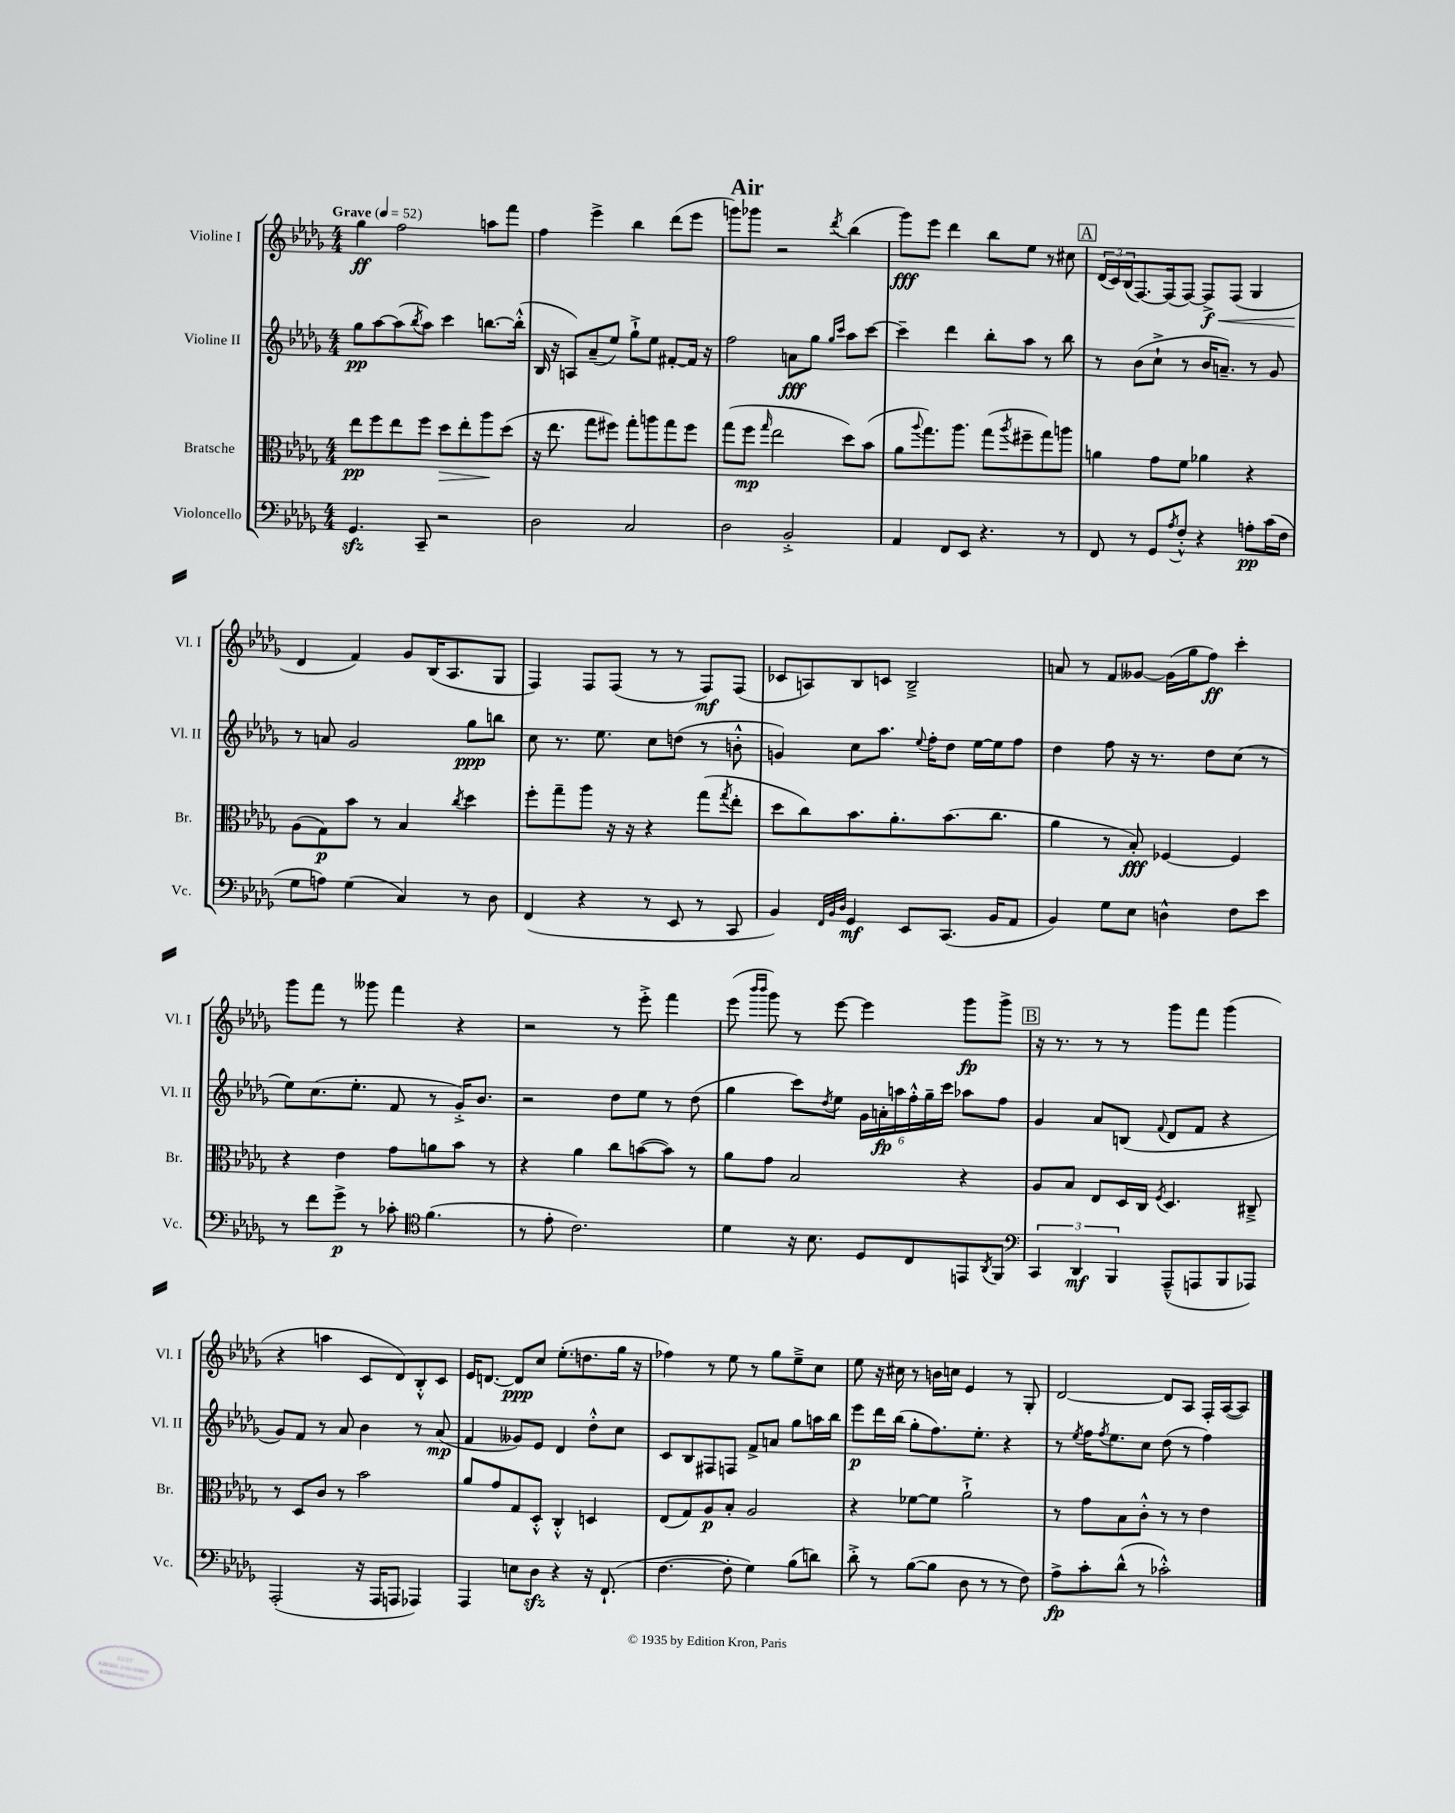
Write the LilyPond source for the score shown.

\header { title = "Air" }
<<
\new StaffGroup <<
\new Staff = "s0" \with { instrumentName = "Violine I" shortInstrumentName = "Vl. I" } {
    \clef treble \key des \major \numericTimeSignature \time 4/4 \tempo "Grave" 4 = 52
    ges''4\ff f''2 a''8 f'''8 |
    f''4 ees'''4-> bes''4 des'''8( ees'''8 |
    g'''8) ges'''8 r2 \acciaccatura { des'''8 } bes''4( |
    ges'''8\fff) ees'''8 des'''4 bes''8 ees''8 r8 cis''8 |
    \mark \markup { \box "A" } \tuplet 3/2 { des'16( c'16) bes16( } f8.~) f16( f8~) f8->\f\< f8( ges4 |
    des'4\! f'4) ges'8 bes16( aes8. ges8 |
    f4) f8 f8( r8 r8 f8\mf) f8( |
    ces'8 a8) bes8 c'8 bes2---> |
    a'8 r8 f'8 geses'8~ geses'16( ges''16 f''8\ff) c'''4-. |
    ges'''8 f'''8 r8 geses'''8 f'''4 r4 |
    r2 r8 ees'''8-.-> f'''4 |
    ees'''8( \grace { bes'''16 bes'''16 } ges'''8) r8 ees'''8~ ees'''4 ges'''8\fp ges'''8-> |
    \mark \markup { \box "B" } r16 r8. r8 r8 ges'''8 f'''8 ges'''4( |
    r4 a''4 c'8 des'8) bes8-.-^ c'8 |
    ees'16 d'8.~ d'8\ppp c''8 ees''8.-.( d''8. ges''16 r16 |
    fes''4) r8 ees''8 r8 ges''8 ees''8---> c''8 |
    ees''8 r16 cis''16 r8 b'16 c''16 ees'4 r8 ges8-. |
    des'2~ des'8 aes8 f16-. aes16~( aes8) \bar "|." |
}
\new Staff = "s1" \with { instrumentName = "Violine II" shortInstrumentName = "Vl. II" } {
    \clef treble \key des \major \numericTimeSignature \time 4/4
    ges''8\pp aes''8~ aes''8( \acciaccatura { bes''8 } aes''8) c'''4 b''8.~ b''16-.-^( |
    bes16 r16 a8) aes'8--( ees''8) ges''8-!-> ees''8 fis'8~-. fis'16 r16 |
    f''2 a'8\fff ges''8 \grace { ges''16 c'''16 } aes''8 c'''8~ |
    c'''4-- des'''4 bes''8-. aes''8 r8 bes''8 |
    \mark \markup { \box "A" } r8 bes'8( c''8-!-> r8 bes'16 a'8.--) r8 ges'8 |
    r8 a'8 ges'2 ges''8\ppp b''8 |
    c''8 r8. ees''8. c''8 d''8( r8 b'8-.-^ |
    g'4) c''8 aes''8. \appoggiatura { ees''8 } f''16-. des''8 ees''16~ ees''16 f''8 |
    des''4 f''8 r16 r8. des''8 c''8( r8 |
    ees''8) c''8.( ees''8.-. f'8 r8 ges'16-.->) bes'8. |
    r2 des''8 ees''8 r8 des''8( |
    ges''4 c'''8) \acciaccatura { des''8 } ees''8 \tuplet 6/4 { ges'16 a'16-.\fp a''16 f''16-.-^ ges''16-- c'''16 } aes''8 f''8 |
    \mark \markup { \box "B" } ges'4 aes'8 b8( \appoggiatura { f'8 } des'8 f'8 r4 |
    ges'8) f'8 r8 aes'8 bes'4 r8 aes'8\mp( |
    f'4 geses'8) ees'8 des'4 des''8-.-^ c''8 |
    c'8 bes8 fis8 f8 f'8-> a'8 ges''8 a''16 bes''16 |
    ees'''8\p des'''16 bes''16( ges''8-. f''8.) ees''8.-. r4 |
    r8 \acciaccatura { ees''8 } f''16 \acciaccatura { f''8 } ees''8. c''8 des''8( r8 f''4) \bar "|." |
}
\new Staff = "s2" \with { instrumentName = "Bratsche" shortInstrumentName = "Br." } {
    \clef alto \key des \major \numericTimeSignature \time 4/4
    ees''8\pp f''8 ees''8 f''8 des''8\> ees''8-. aes''8\! des''8( |
    r16 ees''8. ges''8 fis''8) ges''8-. a''8 ges''8 fis''8 |
    ges''8( f''8\mp \grace { ges''16 } ees''2 des''8) bes'8( |
    aes'8 \appoggiatura { aes''8 } ges''8.) aes''8. ges''8( \acciaccatura { aes''8 } fis''8-- ges''8) a''8 |
    \mark \markup { \box "A" } a'4 ges'8 f'8 aes'4 r4 |
    aes8( ges8\p) bes'8 r8 bes4 \acciaccatura { c''8 } des''4 |
    f''8-. ges''8-- aes''8 r16 r16 r4 ges''8( \acciaccatura { ges''8 } ees''8-. |
    des''8 c''8) bes'8. aes'8.-. bes'8.( c''8. |
    aes'4 r8 bes8-.\fff) fes4~ fes4 |
    r4 ees'4 ges'8 a'8 bes'8 r8 |
    r4 aes'4 c''8 b'8~( b'8) r8 |
    aes'8 ges'8 bes2 r4 |
    \mark \markup { \box "B" } aes8 bes8 ees8 des16 c16 \acciaccatura { f8 } des4. cis8---> |
    r8 des8 c'8 r8 bes'2 |
    aes'8 ges'8 ges8 des8-.-^ c4-.-^ d4 |
    ees8( ges8) aes8\p bes8-. aes2 |
    r4 fes'8~ fes'8 aes'2-!-> |
    r8 ges'8 bes8 c'8-.-^ r8 r8 ees'4 \bar "|." |
}
\new Staff = "s3" \with { instrumentName = "Violoncello" shortInstrumentName = "Vc." } {
    \clef bass \key des \major \numericTimeSignature \time 4/4
    ges,4.\sfz c,8-- r2 |
    des2 c2 |
    des2 bes,2-.-> |
    aes,4 f,8 ees,8 r4. r8 |
    \mark \markup { \box "A" } f,8 r8 ges,8 \acciaccatura { aes8 } f8-.-^ r4 a8-.\pp c'16( f16 |
    ges8 a8) ges4( c4) r8 des8 |
    f,4( r4 r8 ees,8 r8 c,8 |
    bes,4) \grace { f,32 bes,32 des32 } ges,4\mf ees,8 c,8.( bes,16 aes,8 |
    bes,4) ges8 ees8 d4-^ f8 ees'8 |
    r8 f'8 ges'8->\p r8 ces'8-. \clef tenor f'4.( |
    r8 ees'8-. c'2.) |
    des'4 r16 bes8. des8 c8 e,8 \acciaccatura { aes,8 } f,8 |
    \mark \markup { \box "B" } \clef bass \tuplet 3/2 { c,4 des,4\mf bes,,4 } aes,,8---^( a,,8 bes,,8 aes,,8) |
    aes,,2-.( r16 aes,,16 a,,8 aes,,4) |
    aes,,4 e8 des8\sfz r4 r16 f,8.-!( |
    f4.~ f8-. ges4) bes8( d'8) |
    des'8-.-> r8 bes8~( bes8 des8 r8 r8 f8) |
    aes8->\fp c'8-. des'8-^( r8 ces'2-.-^) \bar "|." |
}
>>
>>
\layout { \context { \Score \remove "Bar_number_engraver" } }
